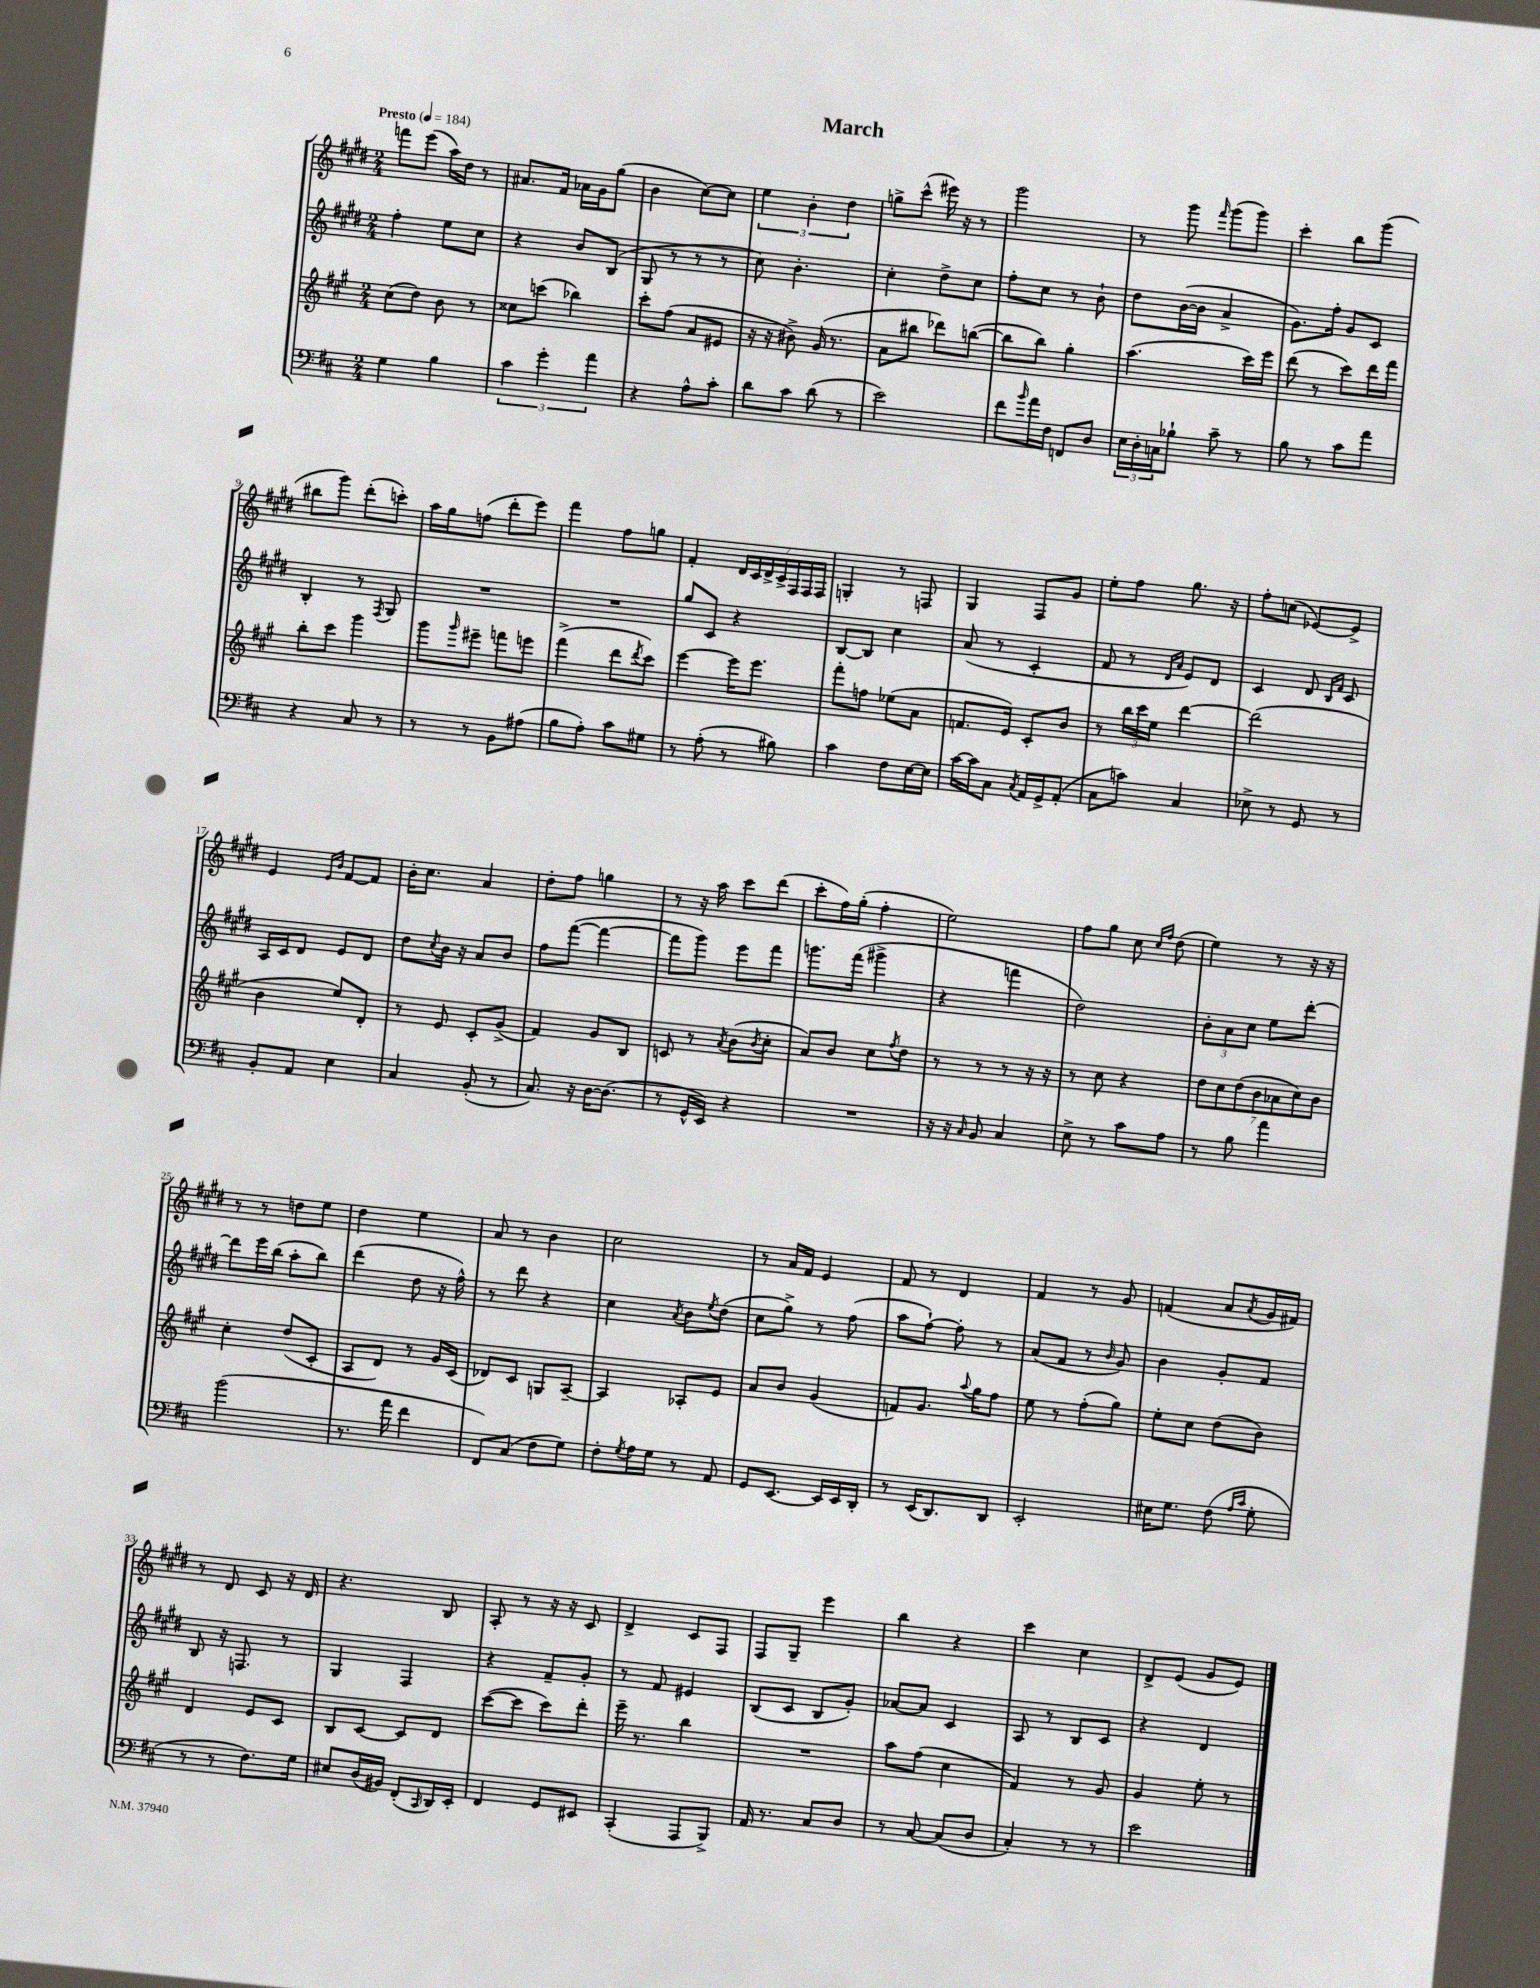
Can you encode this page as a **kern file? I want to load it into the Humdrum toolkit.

**kern	**kern	**kern	**kern
*part4	*part3	*part2	*part1
*staff4	*staff3	*staff2	*staff1
*clefF4	*clefG2	*clefG2	*clefG2
*k[f#c#]	*k[f#c#g#]	*k[f#c#g#d#]	*k[f#c#g#d#]
*M2/4	*M2/4	*M2/4	*M2/4
*MM184	*MM184	*MM184	*MM184
=1	=1	=1	=1
!	!	!	!LO:TX:a:B:t=Presto
4G\	(8cc#\L	4ff#'\	8fffn\L
.	8dd\J)	.	(8eee\J
4B\	8b\	8ee\L	16aa\LL)
.	.	.	16dd#\JJ
.	8r	8cc#\J	8r
=2	=2	=2	=2
6c#\	8cc##X\L	4r	8.a#X/L
.	(8cccn\J	.	.
6g'\	.	.	.
.	.	.	16f#/Jk
.	4bb-X\)	8b/L	16a-X\LL
.	.	.	16g#\J
6a\	.	.	.
.	.	(8B/J	(8gg#\J
=3	=3	=3	=3
4r	8ccc#'\L	8G#/	4b\
.	(8ff#\J	8r	.
8A^^\L	8a/L	8r	[8cc#\L)
8c#'\J	8e#X/J	8r	8cc#\J]
=4	=4	=4	=4
8d\L	16r	8cc#\)	6ee\
.	16r	.	.
8c#\J	8b#X^\)	4.b'\	.
.	.	.	6b'\
(8d\	(16g#/	.	.
.	8.r	.	.
.	.	.	6dd#\
8r	.	.	.
=5	=5	=5	=5
2e\)	8a\L	4cc#'\	8ggn^\L
.	8bb#X\J	.	(8ccc#^^\J
.	8ddd-X\L)	8dd#^\L	16eee#X\)
.	.	.	16r
.	([8bbn\J	8cc#\J	8r
=6	=6	=6	=6
8f#\L	8bb\L]	8ff#'\L	2ggg#\
16qqb/	.	.	.
16a\L	8bb\J)	8cc#\J	.
16F#\JJ	.	.	.
8FFn/L	4gg#'\	8r	.
8D/J	.	8b`\	.
=7	=7	=7	=7
24E\LL	(4.aa\	8dd#\L	8r
24D'\	.	.	.
24Cn\J	.	.	.
8B-X`\J	.	([16b\L	8ggg#\
.	.	16b\JJ]	.
.	.	.	16qqfff#/
8c#~\	.	4a^/	(8ggg#\L
8r	16ccc#\LL)	.	8ggg#\J)
.	16eee\JJ	.	.
=8	=8	=8	=8
8B\	(8ddd\	8.g#\L)	4ccc#'\
8r	8r	.	.
.	.	16ff#'\Jk	.
8c#\L	8ccc#\L)	8g#/L	8bb\L
8a\J	16ddd\L	8c#/J	(8ggg#\J
.	16fff#\JJ	.	.
!!LO:LB:g=z
=9	=9	=9	=9
4r	8bb'\L	4B'/	8bb#X\L
.	8ccc#\J	.	8ggg#\J)
8C#/	4ggg#\	8r	(8ddd#'\L
.	.	8qF#/	.
8r	.	8G#/	8cccn'\J)
=10	=10	=10	=10
8r	8ggg#\L	2r	16aa\LL
.	.	.	16gg#\J
.	16qqggg#/	.	.
8r	8eee#X~\J	.	(8ffn\J
8BB\L	8fffn\L	.	8ddd#'\L
(8A#X\J	8eeen\J	.	8eee\J)
=11	=11	=11	=11
8B\L	(4fff#^\	2r	4fff#\
8A'\J)	.	.	.
8c#\L	8ddd\L	.	8ff#\L
.	8qddd/	.	.
8G#X\J	8ccc#\J)	.	8ggn\J
=12	=12	=12	=12
8r	[4eee\	8gg#/L	4f#'/
(8A'\	.	8c#/J	.
8r	16eee\KL]	4r	28d#/LL
.	.	.	28c#/
.	8.eee\J	.	.
.	.	.	28d#^/
.	.	.	28c#^/
8B#X\)	.	.	.
.	.	.	28F#/
.	.	.	28F#/
.	.	.	28F#/JJ
=13	=13	=13	=13
4c#\	8fff#'\L	[8B/L	4Gn'/
.	8ffn\J	8B/J]	.
8F#\L	(8ee-X\L	4cc#\	8r
[16E\L	8a\J	.	8Fn/
16E\JJ]	.	.	.
=14	=14	=14	=14
[16c#\LL	8.fn/L	(8a/	4G#/
16c#\J]	.	.	.
8C#\J	.	8r	.
.	16e/Jk)	.	.
8qC#/	.	.	.
16AA/LL	8c#'/L	4c#'/	8F#/L
16GG^/J	.	.	.
(8AA'/J	8b/J	.	8g#/J
=15	=15	=15	=15
8C#\L	8r	8f#/	8ee'\L
8cn\J)	24bb\LL	8r	8ff#\J
.	24ccc#\	.	.
.	24ee\JJ	.	.
.	.	16qqd#/LL	.
.	.	16qqa/JJ	.
4C#/	[4ddd\	8e/L)	8.gg#\
.	.	8d#/J	.
.	.	.	16r
=16	=16	=16	=16
8E-X^\	(2ddd\]	4c#/	8ff#'\L
8r	.	.	(8ccn\J
8GG/	.	8d#/	[8e-X/L)
.	.	16qqB/LL	.
.	.	16qqf#/JJ	.
8r	.	8c#/	8e-^/J]
!!LO:LB:g=z
=17	=17	=17	=17
8BB'/L	4b\	16A/LL	4e/
.	.	16c#/J	.
8AA/J	.	8d#/J	.
.	.	.	16qqe/LL
.	.	.	16qqb/JJ
4E\	8ee/L)	8e/L	[8f#/L
.	8d'/J	8d#/J	8f#/J]
=18	=18	=18	=18
4C#/	8r	8dd#\L	16b'\KL
.	.	.	8.cc#\J
.	.	8qcc#/	.
.	8e/	16b\Jk	.
.	.	16r	.
(8BB'/	8c#'/L	8a/L	4a/
8r	(8g#^/J	8b/J	.
=19	=19	=19	=19
8.C#/)	4f#/)	8ff#\L	8dd#'\L
.	.	([8fff#\J	8ff#\J
16r	.	.	.
[16D\KL	8g#/L	4fff#\_	4ggn\
(8.D\J]	.	.	.
.	8B/J	.	.
=20	=20	=20	=20
8r	8cn/	8fff#\L]	8r
16GG^^/LL	8r	8ggg#\J)	16r
16EE/JJ)	.	.	16aa\
.	8qa/	.	.
4r	(8b\L	8eee\L	8ccc#\L
.	8qb/	.	.
.	8cc#'\J	8fff#\J	(8ddd#\J
=21	=21	=21	=21
2r	8a/L)	8.gggn\L	8ccc#'\L
.	8b/J	.	16ff#\L)
.	.	(16fff#\Jk	(16gg#'\JJ
.	8cc#\L	4ggg#X^\	4ff#'\
.	8qff#/	.	.
.	8dd\J	.	.
=22	=22	=22	=22
16r	8r	4r	2ee\)
16r	.	.	.
16qqC#/	.	.	.
8BB/	8r	.	.
4C#/	8r	4fffn\	.
.	16r	.	.
.	16r	.	.
=23	=23	=23	=23
8E^\	8r	2dd#\)	8ff#\L
8r	8cc#\	.	8gg#\J
8c#\L	4r	.	8cc#\
.	.	.	16qqcc#/LL
.	.	.	16qqff#/JJ
8A\J	.	.	(8dd#\
=24	=24	=24	=24
8r	14dd\L	12b'\L	4ee\)
.	14cc#\	.	.
.	.	12a\	.
8B\	.	.	.
.	(14dd\	.	.
.	.	12cc#\J	.
.	14b\	.	.
4a\	.	8ee\L	8r
.	14a-X\	.	.
.	14cc#\)	.	.
.	.	[8ddd#'\J	16r
.	14b\J	.	.
.	.	.	16r
!!LO:LB:g=z
=25	=25	=25	=25
(2b\	4cc#'\	8ddd#\L]	8r
.	.	16eee\L	8r
.	.	(16bb\JJ	.
.	(8dd/L	8aa'\L	8ddn\L
.	8c#'/J	8bb\J)	8ee\J
=26	=26	=26	=26
8.r	8A/L	(4ddd#\	4dd#\
.	8d/J)	.	.
16a\	.	.	.
4f#\	8r	8dd#\	4ee\
.	16g#/LL	16r	.
.	(16c#/JJ	16ff#^^\)	.
=27	=27	=27	=27
8FF#/L)	8d-X/L)	8r	8a/
(8C#/J	8c#/J	8ddd#\	8r
8F#\L	8Gn/L	4r	4b\
8G\J)	[8A~/J	.	.
=28	=28	=28	=28
8F#'\L	4A/]	4cc#\	2cc#\
8qG/	.	.	.
16A\L	.	.	.
16G\JJ	.	.	.
.	.	8qa/	.
8r	8A-X'/L	8b\L	.
.	.	8qee/	.
8AA/	8e/J	(8dd#\J	.
=29	=29	=29	=29
8GG/L	8a/L	8cc#\L	8r
[8.EE/J	8b/J	8gg#^\J)	16a/LL
.	.	.	16f#/JJ
.	(4g#/	8r	4e/
16EE/LL]	.	.	.
16EE/	.	(8ff#\	.
16DD'/JJ	.	.	.
=30	=30	=30	=30
8r	8fn/L)	8aa\L	8f#/
(16EE/KL	8.g#/J	[8ff#`\J)	8r
8.DD/)	.	.	.
.	.	8ff#'\]	4d#/
.	8qqaa/	.	.
.	16gg#\KL	.	.
8DD/J	8ff#\J	8r	.
=31	=31	=31	=31
2EE'/	8ee\	(8a/L	4f#/
.	8r	8f#/J	.
.	(8ff#'\L	8r	8r
.	.	16qqb/	.
.	8gg#\J)	8g#/)	8g#/
=32	=32	=32	=32
16E#X\KL	8ee'\L	4b\	(4fn/
8.G\J	.	.	.
.	8cc#\J	.	.
(8F#\	(8dd\L	8g#'/L	8a/L
16qqA/LL	.	.	.
16qqc#/JJ	.	.	8qa/
8G'\	8b\J)	8f#/J	16g#/L
.	.	.	16f#X/JJ)
!!LO:LB:g=z
=33	=33	=33	=33
8r	4d/	8B/	8r
8r	.	16r	8d#/
.	.	8.Fn/	.
8.F#\L)	8e/L	.	8c#/
.	8c#/J	8r	16r
16G\Jk	.	.	16d#/
=34	=34	=34	=34
8E#X/L	8B/L	4G#/	4.r
(16D/L	[8c#/J	.	.
16BB#X/JJ)	.	.	.
(8FF#'/L	8c#/L]	4F#/	.
16qqCC#/	.	.	.
16DD/L)	8d/J	.	8B/
16EE'/JJ	.	.	.
=35	=35	=35	=35
4FF#/	([8ccc#\L	4r	8A'/
.	8ccc#\J]	.	8r
8GG/L	8ccc#\L)	8f#~/L	16r
.	.	.	16r
8EE#X/J	8ddd'\J	8g#'/J	8c#/
=36	=36	=36	=36
(4CC#'/	16eee~\	8r	4d#^/
.	8.r	.	.
.	.	8f#/	.
8AAA/L	4bb\	4e#X/	8c#/L
8BBB^/J)	.	.	8F#/J
=37	=37	=37	=37
16AA/	2r	(8B/L	8F#/L
8.r	.	.	.
.	.	8c#/J	8G#~/J
8C#/L	.	8B/L	4eee\
8D/J	.	8g#'/J)	.
=38	=38	=38	=38
8r	8aa\L	[8a-X/L	4bb\
[8C#/	(8ff#\J	8a-/J]	.
(8C#/L]	4cc#\	4c#/	4r
8D/J	.	.	.
=39	=39	=39	=39
4C#'/)	4f#/)	8A/	4ccc#\
.	.	8r	.
8r	8r	8B/L	4cc#\
8r	8g#/	8c#/J	.
=40	=40	=40	=40
2e\	4g#/	4r	8d#^/L
.	.	.	(8e/J
.	8ee'\	4d#/	8g#/L
.	8r	.	8e/J)
==	==	==	==
*-	*-	*-	*-
